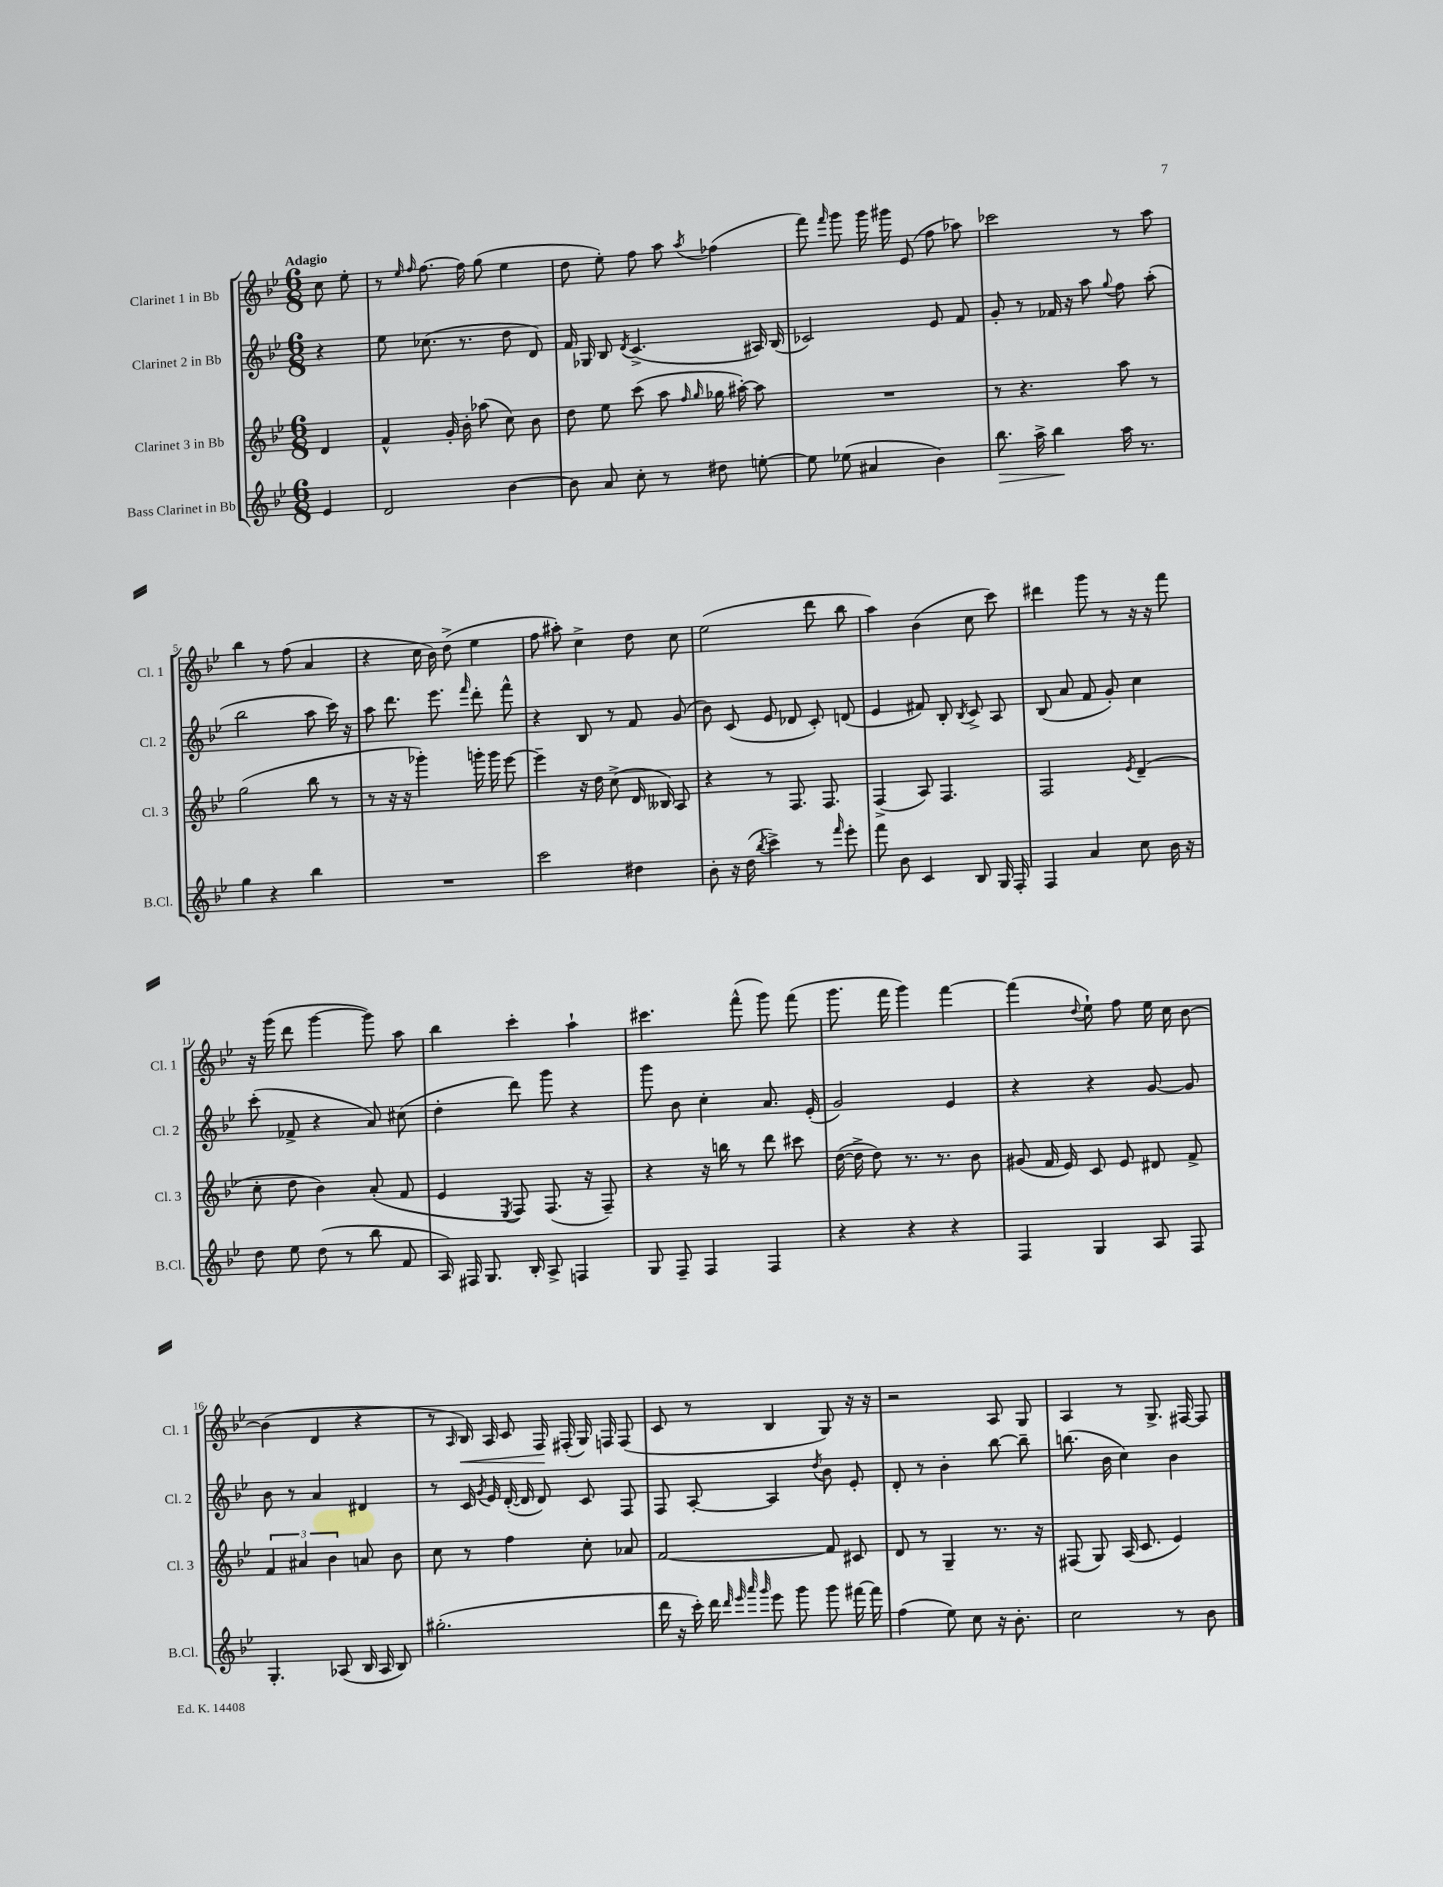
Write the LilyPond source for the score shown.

<<
\new StaffGroup <<
\new Staff = "s0" \with { instrumentName = "Clarinet 1 in Bb" shortInstrumentName = "Cl. 1" } {
    \clef treble \key bes \major \numericTimeSignature \time 6/8 \partial 4 \tempo "Adagio"
    \autoBeamOff c''8 ees''8-. |
    r8 \grace { ees''16 f''16 } f''8.~ f''16 g''8( ees''4 |
    d''8 ees''8-.) f''8 a''8 \acciaccatura { a''8 } fes''4( |
    f'''8) \grace { f'''16 } g'''8 g'''16 gis'''16 ees'8( f''8 aes''8) |
    ces'''2 r8 a''8 |
    bes''4 r8 f''8( a'4 |
    r4 c''16 bes'16) d''8->( ees''4 |
    f''8 ais''8-.) c''4-> d''8 c''8 |
    ees''2( d'''8 bes''8 |
    a''4) bes'4( c''8 c'''8) |
    dis'''4 g'''8 r8 r16 r16 f'''8 |
    r16 g'''16( d'''8 g'''4~ g'''8) a''8 |
    bes''4 c'''4-. a''4-! |
    cis'''4. f'''8-^( g'''8) f'''8( |
    g'''8. f'''16 g'''4) f'''4~ |
    f'''4( \appoggiatura { d''8 } ees''8-!) f''8 ees''16 c''16 bes'8~ |
    bes'4( d'4 r4 |
    r8 \grace { a16 } bes16\<) a16 c'8 f16\! fis16-.( g16) f16 f8( |
    c'8 r8 bes4 g8) r16 r16 |
    r2 a8 g8 |
    a4 r8 g8.-> fis16~ fis8 \bar "|." |
}
\new Staff = "s1" \with { instrumentName = "Clarinet 2 in Bb" shortInstrumentName = "Cl. 2" } {
    \clef treble \key bes \major \numericTimeSignature \time 6/8 \partial 4
    \autoBeamOff r4 |
    ees''8 ces''8.( r8. d''8 d'8) |
    f'16 ges16 bes8 \acciaccatura { d'8 } c'4.->( ais16) bes16( |
    ces'2) ees'8 f'8 |
    g'8-. r8 fes'16 r16 a''8 \appoggiatura { g''8 } f''8 a''8-.( |
    bes''2 a''8 c'''16) r16 |
    a''8 d'''8. ees'''8. \grace { f'''16 } d'''8-. f'''8-^ |
    r4 bes8 r8 f'8 g'8( |
    bes'8) c'8( ees'8 des'8 c'8-.) d'8( |
    ees'4 fis'8) bes8-. \acciaccatura { bes8 } c'8-> a8 |
    bes8( a'8 f'8 g'8-.) c''4 |
    c'''8-.( fes'8-> r4 a'8) cis''8( |
    d''4-. d'''8) g'''8 r4 |
    g'''8 bes'8 c''4-. a'8. ees'16-.( |
    g'2) ees'4 |
    r4 r4 g'8~ g'8 |
    bes'8 r8 a'4 dis'4 |
    r8 c'16 \acciaccatura { g'8 } ees'16 d'16~-.( d'16 d'8) c'8 f8 |
    f8 a8~-. a4 \acciaccatura { d''8 } bes'8 ees'8-. |
    d'8-. r8 bes'4-. bes''8~ bes''8-- |
    b''8.( bes'16 c''4) bes'4 \bar "|." |
}
\new Staff = "s2" \with { instrumentName = "Clarinet 3 in Bb" shortInstrumentName = "Cl. 3" } {
    \clef treble \key bes \major \numericTimeSignature \time 6/8 \partial 4
    \autoBeamOff d'4 |
    f'4-^ g'16-. bes'16-. aes''8( c''8) bes'8 |
    d''8 ees''8 c'''8( a''8 \grace { f''16 g''16 } ges''16 ais''16~-.) ais''8 |
    R2. |
    r8 r4. a''8 r8 |
    g''2( bes''8 r8 |
    r8 r16 r16 ges'''4-.) g'''16-. g'''16 ees'''8~ |
    ees'''4-- r16 d''16 c''8->( d'16 beses16) a8 |
    r4 r8 f8. f8. |
    f4->( a8) f4. |
    f2 \acciaccatura { ees'8 } d'4--( |
    c''8-. d''8 bes'4) a'8-.( f'8 |
    ees'4 \acciaccatura { ees8 } f8) f8.( r16 f8--) |
    r4 r16 b''16 r8 d'''8 cis'''8 |
    d''16~( d''16-> d''8) r8. r8. bes'8 |
    gis'8( f'16 ees'16) c'8 ees'8 dis'8 f'8-> |
    \tuplet 3/2 { f'4 ais'4 bes'4 } a'8 bes'8 |
    c''8 r8 f''4 c''8-. aes'8 |
    f'2~ f'8 cis'8 |
    d'8 r8 g4-- r8. r16 |
    fis8( g8) a16( c'8. ees'4) \bar "|." |
}
\new Staff = "s3" \with { instrumentName = "Bass Clarinet in Bb" shortInstrumentName = "B.Cl." } {
    \clef treble \key bes \major \numericTimeSignature \time 6/8 \partial 4
    \autoBeamOff ees'4 |
    d'2 bes'4~ |
    bes'8 a'8 c''8-. r8 dis''8 e''8~-. |
    e''8 ees''8( ais'4 bes'4) |
    bes''8.\> a''16-> bes''4\! a''16 r8. |
    g''4 r4 bes''4 |
    R2. |
    c'''2 dis''4 |
    bes'8-. r16 d''16( \acciaccatura { bes''8 } c'''4->) r8 \grace { f'''16 } ees'''8-. |
    f'''8 bes'8 c'4 bes8 g16 f16-. |
    f4 a'4 c''8 bes'16 r16 |
    d''8 ees''8 d''8( r8 bes''8 f'8 |
    a16) fis16 g8. bes16-. a8-> f4 |
    g8 f8-- f4 f4 |
    r4 r4 r4 |
    f4 g4 a8 f8 |
    g4.-. aes8( bes16 aes16 bes8) |
    gis''2.-.( |
    d'''16 r16 c'''16-.) d'''16 \grace { d'''32 ees'''32 a'''32 g'''32 } ees'''8 g'''8 g'''8 fis'''16~ fis'''16 |
    f''4( ees''8) c''8 r16 bes'8.-. |
    c''2 r8 bes'8 \bar "|." |
}
>>
>>
